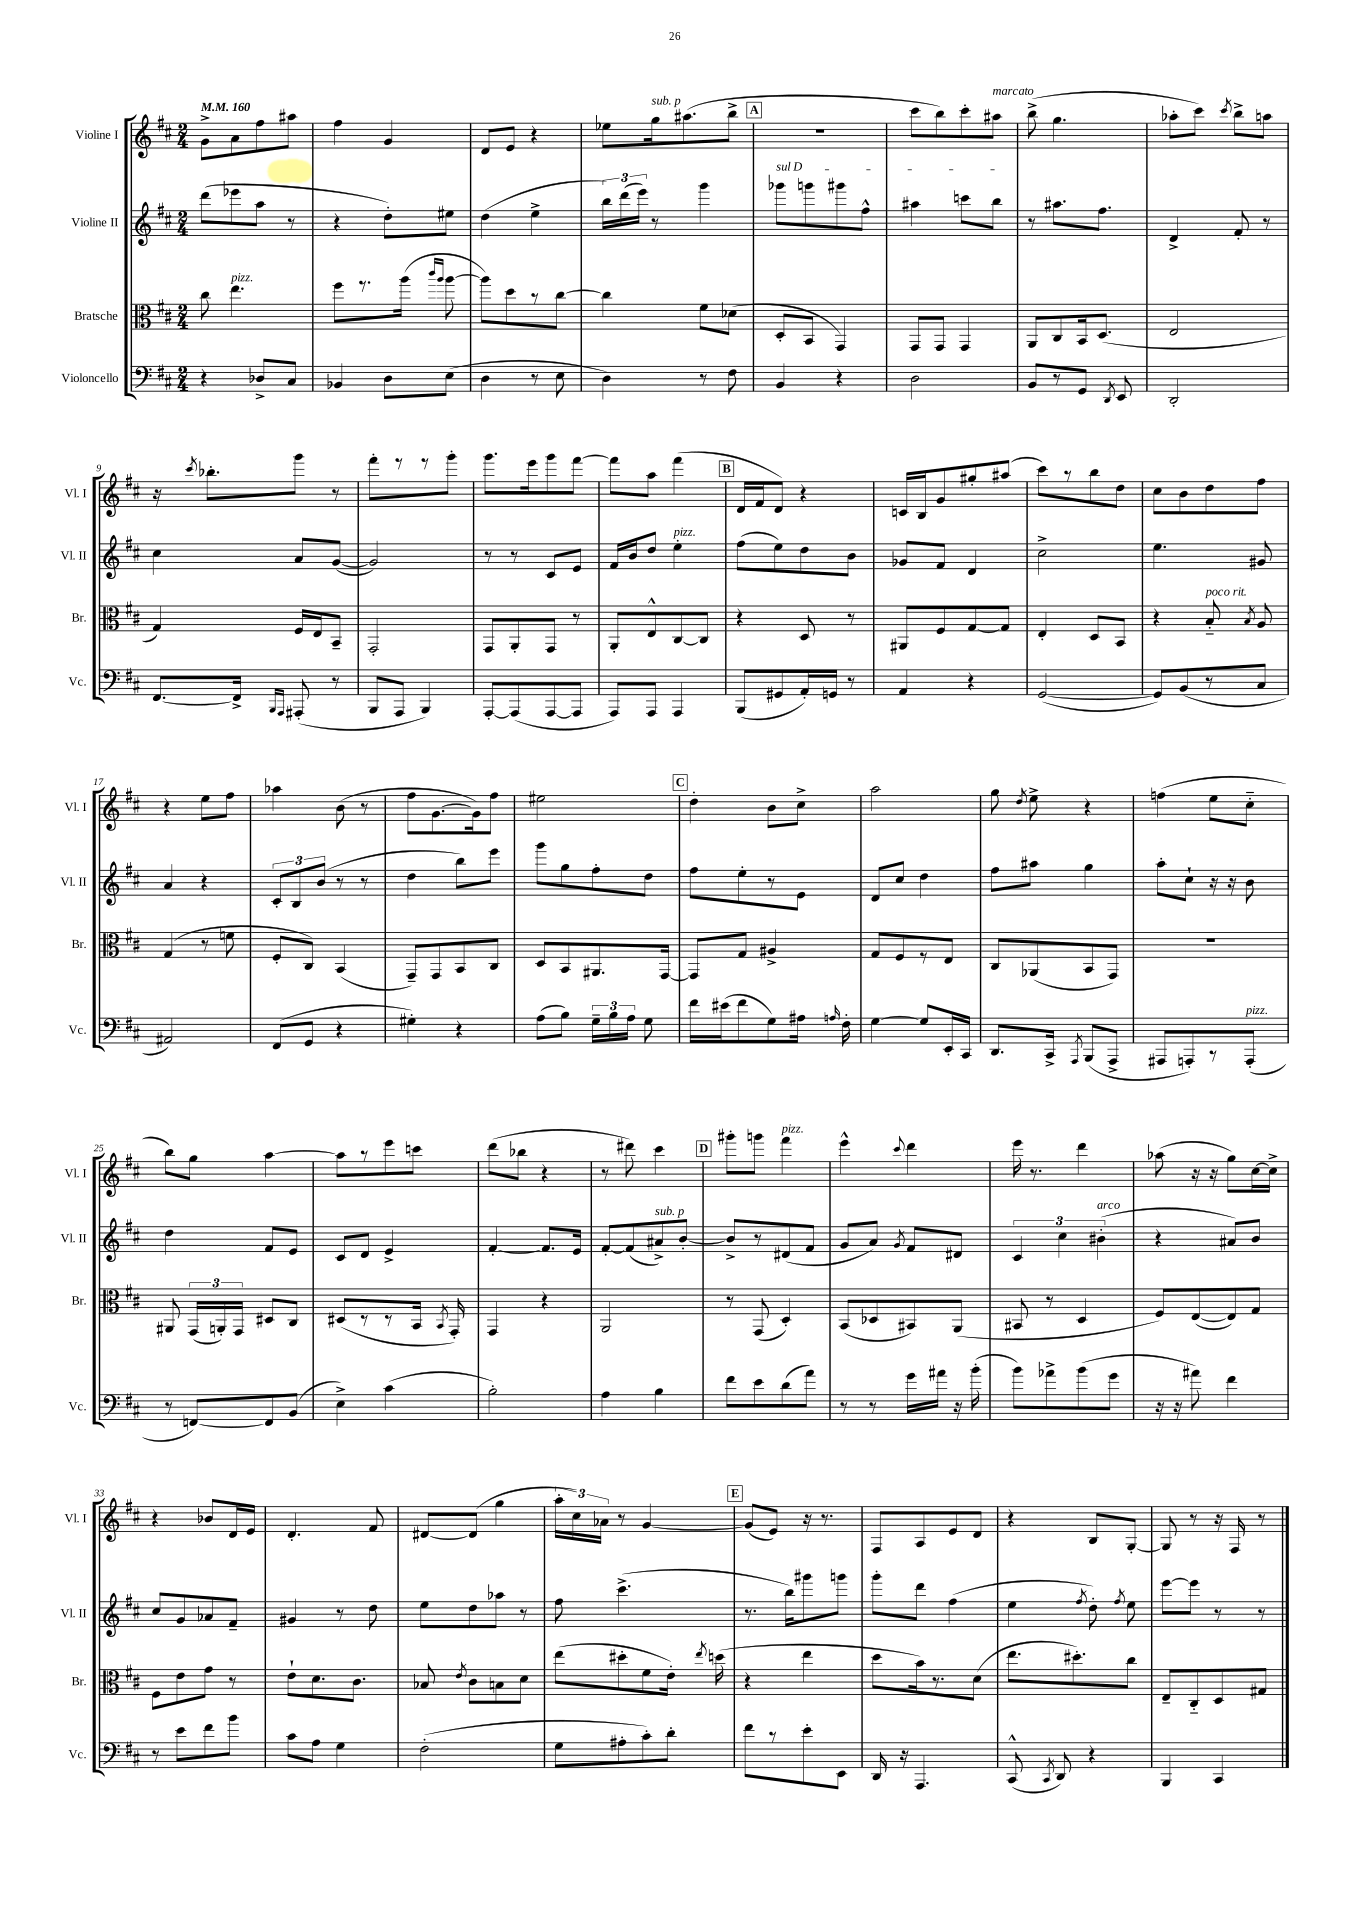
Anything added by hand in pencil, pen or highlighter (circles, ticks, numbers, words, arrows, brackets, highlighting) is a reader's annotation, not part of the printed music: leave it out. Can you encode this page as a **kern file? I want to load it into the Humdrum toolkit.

**kern	**kern	**kern	**kern
*staff4	*staff3	*staff2	*staff1
*clefF4	*clefC3	*clefG2	*clefG2
*k[f#c#]	*k[f#c#]	*k[f#c#]	*k[f#c#]
*M2/4	*M2/4	*M2/4	*M2/4
*MM160	*MM160	*MM160	*MM160
4r	8cc#	(8ddd	8g^
.	4.ee	8eee-	8a
8D-^	.	8aa	8ff#
8C#	.	8r	8aa#
=	=	=	=
4BB-	8ff#	4r	4ff#
.	8.r	.	.
8D	.	8dd')	4g
.	(16aa	.	.
.	16qqccc#	.	.
.	16qqaa	.	.
(8E	[8aa	8ee#	.
=	=	=	=
4D	8aa])	(4dd	8d
.	8dd	.	8e
8r	8r	4ee^	4r
8E	[8cc#	.	.
=	=	=	=
4D)	4cc#]	24bb)	8ee-
.	.	(24ddd	.
.	.	24eee)	.
.	.	8r	16gg
.	.	.	(8.aa#
8r	8f#	4ggg	.
8F#	(8d-	.	8bb^
=	=	=	=
4BB	8D'	8ggg-	2r
.	8BB	8ggg	.
4r	4GG)	8ggg#	.
.	.	8ff#^^	.
=	=	=	=
2D	8GG	4aa#	8ccc#
.	8GG	.	8bb)
.	4GG	8ccc	8ccc#'
.	.	8bb	8aa#
=	=	=	=
8BB	8AA	8r	(8bb^
8r	8C#	8.aa#	4.gg
8GG	16BB	.	.
.	(8.D	8.ff#	.
8qDD	.	.	.
8EE	.	.	.
=	=	=	=
2DD'	2E	4d^	8aa-'
.	.	.	8ccc#)
.	.	.	8qccc#
.	.	8f#'	8bb^
.	.	8r	8aa
=	=	=	=
[8.FF#	4G)	4cc#	16r
.	.	.	8qccc#
.	.	.	8.bb-'
16FF#^]	.	.	.
16qqBBB	.	.	.
16qqAAA	.	.	.
(8AAA#'	16F#	8a	8ggg
.	16E	.	.
8r	8BB~	([8g	8r
=	=	=	=
8BBB	2GG'	2g])	8fff#'
8AAA	.	.	8r
4BBB)	.	.	8r
.	.	.	8ggg'
=	=	=	=
[8AAA'	8GG	8r	8.ggg
(8AAA]	8AA'	8r	.
.	.	.	16eee
[8AAA	8GG	8c#	8ggg
8AAA]	8r	8e	[8fff#
=	=	=	=
8AAA)	8AA'	16f#	8fff#]
.	.	16b	.
8AAA	8E^^	8dd	8aa
4AAA	[8C#	4ee'	(4fff#
.	8C#]	.	.
=	=	=	=
(8BBB	4r	(8ff#	16d
.	.	.	16f#
8GG#	.	8ee)	8d)
16AA')	8D	8dd	4r
16GG	.	.	.
8r	8r	8b	.
=	=	=	=
4AA	8AA#	8g-	16c
.	.	.	16B
.	8F#	8f#	8g
4r	[8G	4d	8gg#'
.	8G]	.	(8aa#
=	=	=	=
([2GG	4E'	2cc#^	8ccc#)
.	.	.	8r
.	8D	.	8bb
.	8BB	.	8dd
=	=	=	=
8GG])	4r	4.ee	8cc#
(8BB	.	.	8b
8r	8B'~	.	8dd
.	8qB	.	.
8C#	8A	8g#	8ff#
=	=	=	=
2AA#)	(4G	4a	4r
.	8r	4r	8ee
.	8f	.	8ff#
=	=	=	=
(8FF#	8F#'	12c#'	4aa-
.	.	12B	.
8GG	8C#)	.	.
.	.	(12b	.
4r	(4BB	8r	(8b
.	.	8r	8r
=	=	=	=
4G#')	8GG~)	4dd	8ff#
.	8GG	.	[8.g
4r	8BB	8bb)	.
.	.	.	16g])
.	8C#	8eee	8ff#
=	=	=	=
(8A	8D	8ggg	2ee#
8B)	8BB	8gg	.
24G~	8.AA#	8ff#'	.
24B	.	.	.
24A	.	.	.
8G	.	8dd	.
.	[16GG	.	.
=	=	=	=
16f#	8GG]	8ff#	4dd'
(16e#	.	.	.
8f#	8G	8ee'	.
8G)	4A#^	8r	8b
16A#	.	8e	8cc#^
16qqA	.	.	.
16F#'	.	.	.
=	=	=	=
[4G	8G	8d	2aa
.	8F#	8cc#	.
8G]	8r	4dd	.
16EE'	8E	.	.
16CC#	.	.	.
=	=	=	=
8.DD	8C#	8ff#	8gg
.	.	.	8qdd
.	(8AA-	8aa#	8ee^
16CC#^	.	.	.
8qAAA	.	.	.
(8BBB	8BB	4gg	4r
8AAA^	8GG)	.	.
=	=	=	=
8AAA#	2r	8aa'	(4ff
8AAA')	.	8cc#`	.
8r	.	16r	8ee
.	.	16r	.
(8AAA'	.	8b	8cc#'~
=	=	=	=
8r	8AA#	4dd	8bb)
[8FF)	(24GG	.	8gg
.	24AA')	.	.
.	24GG	.	.
8FF]	8D#	8f#	[4aa
(8BB	8C#	8e	.
=	=	=	=
4E^)	(8D#	8c#	8aa]
.	8r	8d	8r
(4c#	8r	4e^	8eee
.	16BB	.	8ccc
.	8qBB	.	.
.	16GG')	.	.
=	=	=	=
2B')	4GG	[4f#'	(8ddd
.	.	.	8bb-
.	4r	8.f#]	4r
.	.	16e	.
=	=	=	=
4A	2AA	[8f#'	8r
.	.	(8f#]	8ddd#)
4B	.	8a#^)	4ccc#
.	.	[8b'	.
=	=	=	=
8f#	8r	8b^]	8ggg#'
8e	(8GG	8r	8ggg
(8d	4D')	(8d#	4fff#
8a)	.	8f#	.
=	=	=	=
8r	(8BB	8g	4eee^^
8r	8D-	8a)	.
.	.	8qg	8qqccc#
16g	8BB#)	8f#	4ddd
16a#	.	.	.
16r	(8AA	8d#	.
(16b'	.	.	.
=	=	=	=
8b)	8BB#	6c#	16eee
.	.	.	8.r
8a-^	8r	.	.
.	.	6cc#	.
(8b	4D	.	4ddd
.	.	(6b#'	.
8g	.	.	.
=	=	=	=
16r	8F#)	4r	(8aa-
16r	.	.	.
8a#)	([8E	.	16r
.	.	.	16r
4f#	8E])	8a#)	8gg)
.	8G	8b	[16cc#
.	.	.	16cc#^]
=	=	=	=
8r	8F#	8cc#	4r
8e	8e	8g	.
8f#	8g	8a-	8b-
8b	8r	8f#~	16d
.	.	.	16e
=	=	=	=
8c#	8e`	4g#	4.d'
8A	8.d	.	.
4G	.	8r	.
.	8.c#	.	.
.	.	8dd	8f#
=	=	=	=
(2F#'	8B-	8ee	[8d#
.	8qe	.	.
.	8c#	8dd	(8d#]
.	8B	8aa-	4gg
.	8d	8r	.
=	=	=	=
8G	(8ee	8ff#	24aa'
.	.	.	24cc#)
.	.	.	24a-
8A#'	8dd#'	(4.ccc#^	8r
8c#')	8f#	.	[4g
8d'	16e')	.	.
.	8qee	.	.
.	(16dd	.	.
=	=	=	=
8f#	4r	8.r	(8g]
8r	.	.	8e)
.	.	16bb)	.
8e'	4ee	8ggg#	16r
.	.	.	8.r
8EE	.	8ggg	.
=	=	=	=
16DD	8dd	8ggg'	8F#
16r	.	.	.
4.AAA	16b)	8ddd	8A
.	8.r	.	.
.	.	(4ff#	8e
.	(8d	.	8d
=	=	=	=
(8CC#^^	8.ee	4ee	4r
8qCC#	.	.	.
8DD)	.	.	.
.	8.dd#')	.	.
.	.	8qff#	.
4r	.	8dd')	8B
.	.	8qff#	.
.	8cc#	8ee	[8G'
=	=	=	=
4BBB	8E~	[8eee	8G]
.	8C#'~	8eee]	8r
4CC#	8D	8r	16r
.	.	.	16F#
.	8G#	8r	8r
==	==	==	==
*-	*-	*-	*-
